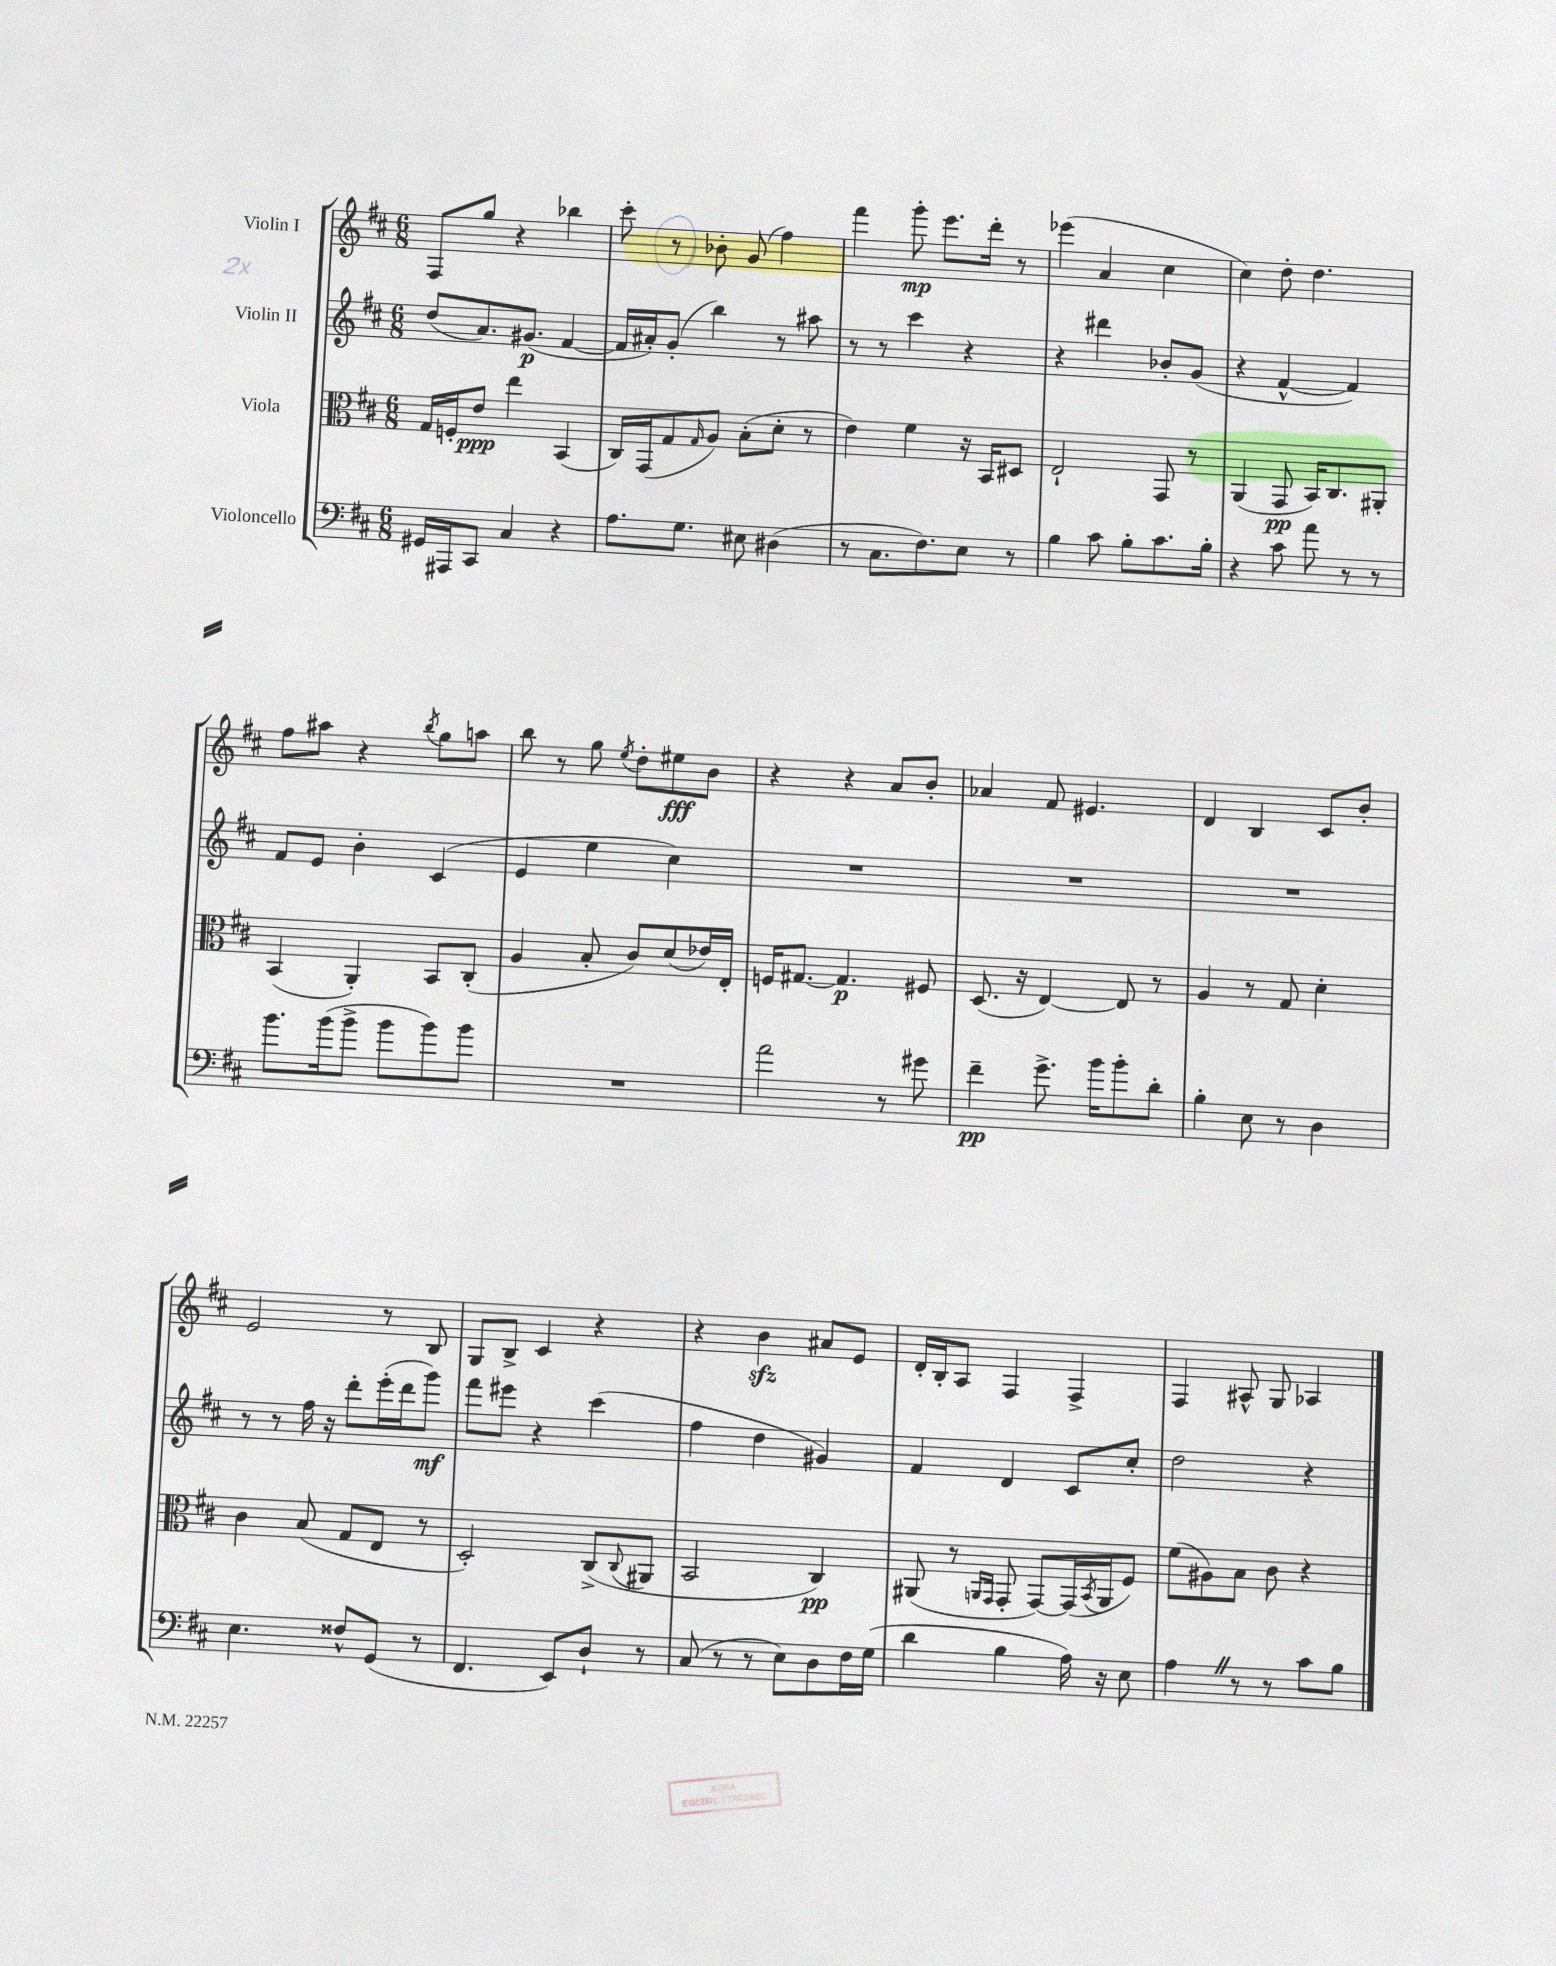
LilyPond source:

<<
\new StaffGroup <<
\new Staff = "s0" \with { instrumentName = "Violin I" } {
    \clef treble \key d \major \numericTimeSignature \time 6/8
    fis8 g''8 r4 bes''4 |
    cis'''8-. r8 bes'8-. g'8( fis''4) |
    fis'''4 g'''8-.\mp e'''8. d'''16-. r8 |
    ees'''4( a'4 cis''4 |
    cis''4) d''8-. d''4. |
    fis''8 ais''8 r4 \acciaccatura { b''8 } g''8 a''8 |
    b''8 r8 g''8 \acciaccatura { e''8 } d''8-. eis''8\fff b'8 |
    r4 r4 a'8 b'8-. |
    aes'4 fis'8 eis'4. |
    d'4 b4 cis'8 b'8-. |
    e'2 r8 b8 |
    g8 b8-> cis'4 r4 |
    r4 b'4\sfz ais'8 e'8 |
    d'16-. b16-. a8 fis4 fis4-> |
    fis4 ais8-^ g8 aes4 \bar "|." |
}
\new Staff = "s1" \with { instrumentName = "Violin II" } {
    \clef treble \key d \major \numericTimeSignature \time 6/8
    d''8( a'8.) gis'8.\p( fis'4~ |
    fis'16 ais'16-.) g'8-.( b''4) r8 ais''8 |
    r8 r8 cis'''4 r4 |
    r4 dis'''4 bes'8-. g'8( |
    r4 fis'4~-^ fis'4) |
    fis'8 e'8 b'4-. cis'4( |
    e'4 e''4 cis''4) |
    R2. |
    R2. |
    R2. |
    r8 r8 fis''16 r16 d'''8-. e'''16-.( d'''16 g'''8\mf) |
    fis'''8 eis'''8 r4 cis'''4( |
    fis''4 d''4 gis'4) |
    fis'4 d'4 cis'8 cis''8-. |
    d''2 r4 \bar "|." |
}
\new Staff = "s2" \with { instrumentName = "Viola" } {
    \clef alto \key d \major \numericTimeSignature \time 6/8
    g16 f16-. e'8\ppp e''4 b,4( |
    cis16) g,16( g8 \grace { g16 } a8) b8-.( d'8-. r8 |
    e'4) fis'4 r16 b,16 dis8 |
    e2-! g,8 r8 |
    a,4( g,8\pp b,16) cis8. ais,8-. |
    b,4( a,4-.) b,8 cis8-.( |
    a4 b8-. cis'8) d'8( ees'16) e16-. |
    f16 gis8.~ gis4.\p fis8 |
    d8.( r16 e4~) e8 r8 |
    a4 r8 g8 d'4-. |
    cis'4 b8( g8 e8 r8 |
    d2-.) cis8->( \appoggiatura { cis8 } ais,8 |
    b,2 cis4\pp) |
    ais,8( r8 \grace { a,16 g,16 } g,8-. g,8~) g,16( \acciaccatura { b,8 } a,16 fis8) |
    fis'8( ais8) b8 cis'8 r4 \bar "|." |
}
\new Staff = "s3" \with { instrumentName = "Violoncello" } {
    \clef bass \key d \major \numericTimeSignature \time 6/8
    gis,16 ais,,16 cis,8 cis4 r4 |
    a8. g8. eis8 dis4( |
    r8 cis8. fis8.) e8 r8 |
    b4 cis'8 b8-. cis'8. b16-. |
    r4 cis'8 a'8 r8 r8 |
    b'8. b'16( b'8-> b'8 b'8) b'8 |
    R2. |
    a'2 r8 gis'8 |
    fis'4--\pp g'8.-> b'16 b'8-. d'8-. |
    b4-. e8 r8 d4 |
    e4. fisis8-^ g,8( r8 |
    fis,4. e,8) d8-! r8 |
    cis8( r8 r8 e8) d8 fis16 g16( |
    d'4 b4 a16) r16 e8 |
    a4 \once \override BreathingSign.text = \markup { \musicglyph "scripts.caesura.straight" } \breathe r8 r8 cis'8 b8 \bar "|." |
}
>>
>>
\layout { \context { \Score \remove "Bar_number_engraver" } }
